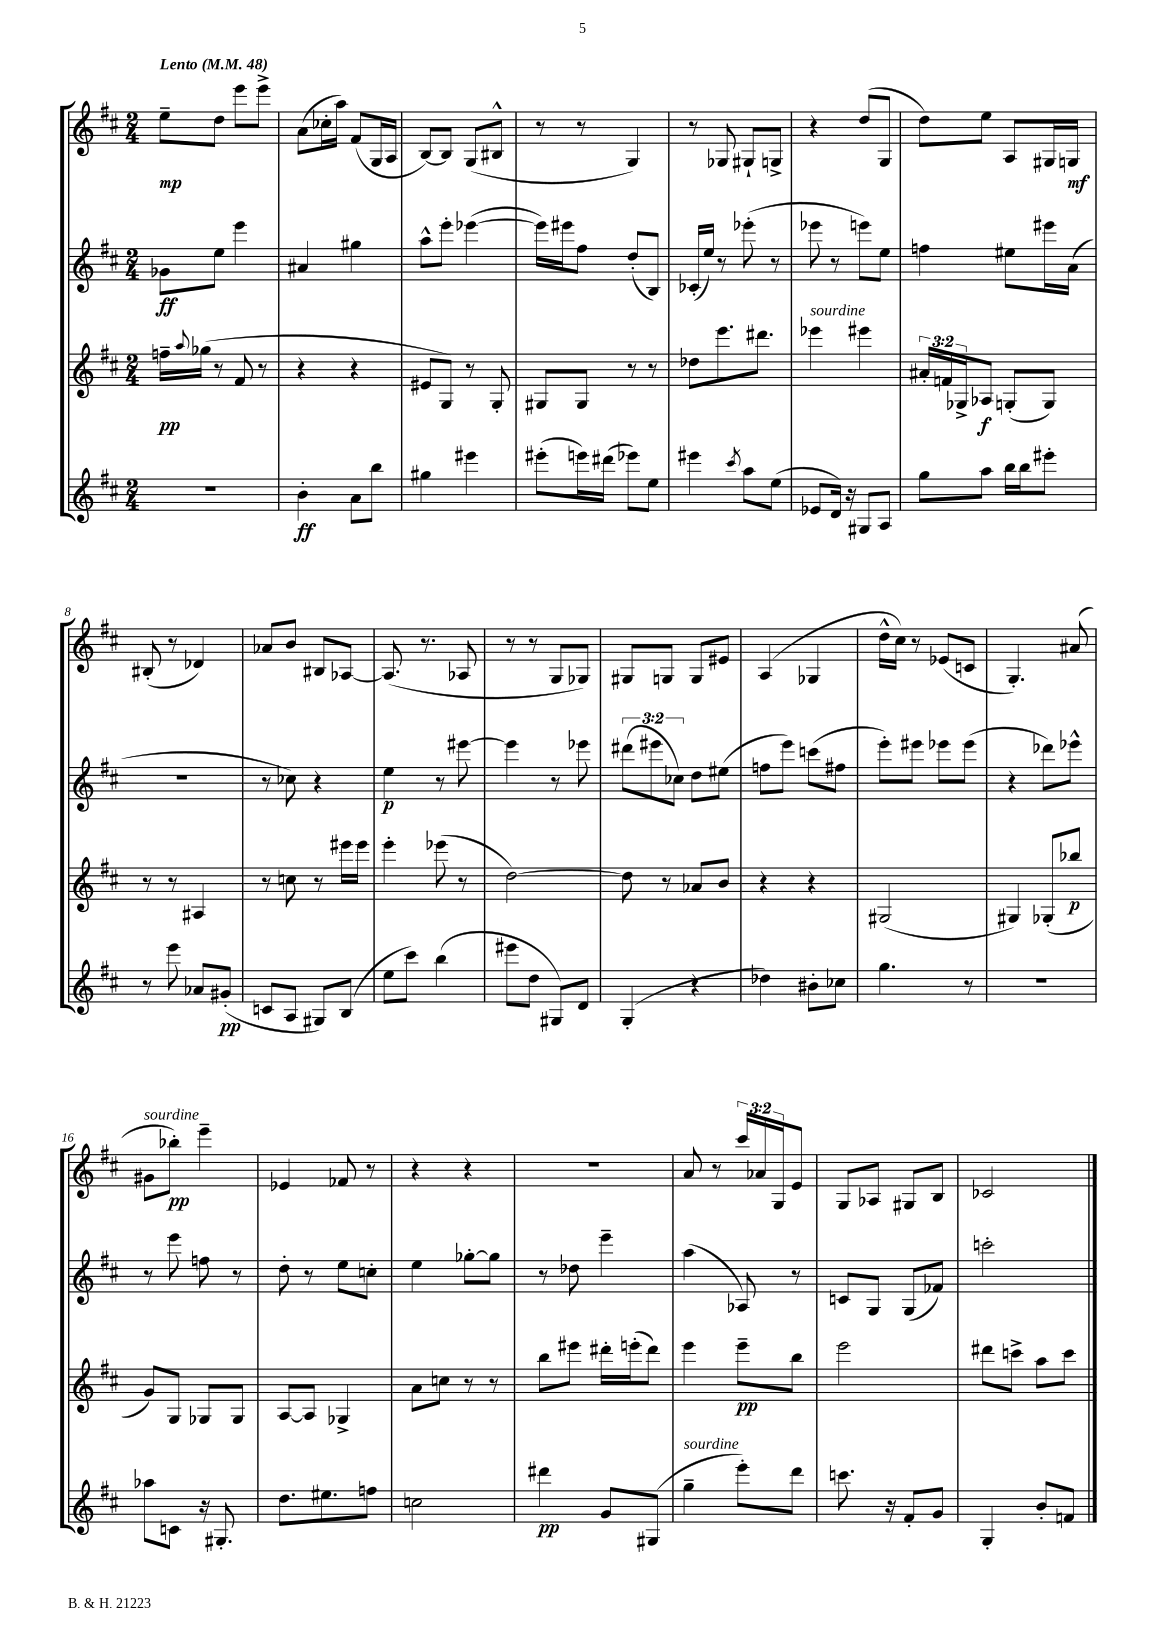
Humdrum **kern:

**kern	**dynam	**kern	**dynam	**kern	**dynam	**kern	**dynam
*part4	*part4	*part3	*part3	*part2	*part2	*part1	*part1
*staff4	*staff4	*staff3	*staff3	*staff2	*staff2	*staff1	*staff1
*clefG2	*	*clefG2	*	*clefG2	*	*clefG2	*
*k[f#c#]	*	*k[f#c#]	*	*k[f#c#]	*	*k[f#c#]	*
*M2/4	*	*M2/4	*	*M2/4	*	*M2/4	*
*MM48	*	*MM48	*	*MM48	*	*MM48	*
=1	=1	=1	=1	=1	=1	=1	=1
!	!	!	!	!	!	!LO:TX:a:B:t=Lento	!
2r	.	16ffn~\LL	pp	8g-X\L	ff	8ee~\L	mp
.	.	8qqaa/	.	.	.	.	.
.	.	(16gg-X\JJ	.	.	.	.	.
.	.	8r	.	8ee\J	.	8dd\J	.
.	.	8f#/	.	4eee\	.	8eee\L	.
.	.	8r	.	.	.	8eee^\J	.
=2	=2	=2	=2	=2	=2	=2	=2
4b'\	ff	4r	.	4a#X/	.	(8a\L	.
.	.	.	.	.	.	16cc-X'\L	.
.	.	.	.	.	.	16aa\JJ)	.
8a\L	.	4r	.	4gg#X\	.	(8f#/L	.
8bb\J	.	.	.	.	.	16G/L	.
.	.	.	.	.	.	16A/JJ	.
=3	=3	=3	=3	=3	=3	=3	=3
4gg#X\	.	8e#X/L	.	8aa^^\L	.	[8B/L)	.
.	.	8G/J)	.	8eee'\J	.	8B/J]	.
4eee#X\	.	8r	.	([4eee-X\	.	(8G/L	.
.	.	8G'/	.	.	.	8B#X^^/J	.
=4	=4	=4	=4	=4	=4	=4	=4
(8eee#X'\L	.	8G#X/L	.	16eee-\LL])	.	8r	.
.	.	.	.	16eee#X\J	.	.	.
16eeen\L)	.	8G#/J	.	8ff#\J	.	8r	.
(16ddd#X\JJ	.	.	.	.	.	.	.
8eee-X\L)	.	8r	.	(8dd'/L	.	4G/)	.
8ee\J	.	8r	.	8B/J)	.	.	.
=5	=5	=5	=5	=5	=5	=5	=5
4eee#X\	.	8dd-X\L	.	(16c-X'/LL	.	8r	.
.	.	.	.	16ee/JJ)	.	.	.
.	.	8.eee\	.	8r	.	8G-X/	.
8qccc#/	.	.	.	.	.	.	.
8aa\L	.	.	.	(8eee-X'\	.	8G#X`/L	.
.	.	8.ddd#X\J	.	.	.	.	.
(8ee\J	.	.	.	8r	.	8Gn^/J	.
=6	=6	=6	=6	=6	=6	=6	=6
!	!	!LO:TX:a:i:t=sourdine	!	!	!	!	!
8e-X/L	.	4eee-X\	.	8eee-X\	.	4r	.
16d/Jk)	.	.	.	8r	.	.	.
16r	.	.	.	.	.	.	.
8G#X/L	.	4eee#X\	.	8eeen\L)	.	(8dd/L	.
8A/J	.	.	.	8ee\J	.	8G/J	.
=7	=7	=7	=7	=7	=7	=7	=7
8gg\L	.	24a#X'/LL	.	4ffn\	.	8dd\L)	.
.	.	24fn/	.	.	.	.	.
.	.	24G-X^/J	.	.	.	.	.
8aa\J	.	8A-X/J	f	.	.	8ee\J	.
16bb\LL	.	(8Gn'/L	.	8ee#X\L	.	8A/L	.
16bb\J	.	.	.	.	.	.	.
8eee#X'\J	.	8G/J)	.	16eee#X\L	.	16G#X/L	.
.	.	.	.	(16a\JJ	.	16Gn/JJ	mf
!!LO:LB:g=z
=8	=8	=8	=8	=8	=8	=8	=8
8r	.	8r	.	2r	.	(8B#X'/	.
8eee\	.	8r	.	.	.	8r	.
8a-X/L	.	4A#X/	.	.	.	4d-X/)	.
(8g#X'/J	pp	.	.	.	.	.	.
=9	=9	=9	=9	=9	=9	=9	=9
8cn/L	.	8r	.	8r	.	8a-X/L	.
8A/J	.	8ccn\	.	8cc-X\)	.	8b/J	.
8G#X/L)	.	8r	.	4r	.	8B#X/L	.
(8B/J	.	16eee#X\LL	.	.	.	[8A-X/J	.
.	.	16eee#\JJ	.	.	.	.	.
=10	=10	=10	=10	=10	=10	=10	=10
8ee\L	.	4eee'\	.	4ee\	p	(8.A-/]	.
8ccc#\J)	.	.	.	.	.	.	.
.	.	.	.	.	.	8.r	.
(4bb\	.	(8eee-X\	.	8r	.	.	.
.	.	8r	.	[8eee#X\	.	8A-X/	.
=11	=11	=11	=11	=11	=11	=11	=11
8eee#X\L	.	[2dd\)	.	4eee#\]	.	8r	.
8dd\J	.	.	.	.	.	8r	.
8G#X/L)	.	.	.	8r	.	8G/L	.
8d/J	.	.	.	8eee-X\	.	8G-X/J)	.
=12	=12	=12	=12	=12	=12	=12	=12
(4G'/	.	8dd\]	.	(12ddd#X\L	.	8G#X/L	.
.	.	.	.	12eee#X\	.	.	.
.	.	8r	.	.	.	8Gn/J	.
.	.	.	.	12cc-X\J)	.	.	.
4r	.	8a-X/L	.	8dd\L	.	8G/L	.
.	.	8b/J	.	(8ee#X\J	.	8e#X/J	.
=13	=13	=13	=13	=13	=13	=13	=13
4dd-X\)	.	4r	.	8ffn\L	.	(4A/	.
.	.	.	.	8eee\J)	.	.	.
8b#X'\L	.	4r	.	(8cccn\L	.	4G-X/	.
8cc-X\J	.	.	.	8ff#X\J	.	.	.
=14	=14	=14	=14	=14	=14	=14	=14
4.gg\	.	(2G#X/	.	8eee'\L)	.	16dd^^\LL	.
.	.	.	.	.	.	16cc#\JJ)	.
.	.	.	.	8eee#X\J	.	8r	.
.	.	.	.	8eee-X\L	.	(8e-X/L	.
8r	.	.	.	(8eee-\J	.	8cn/J	.
=15	=15	=15	=15	=15	=15	=15	=15
2r	.	4G#X/)	.	4r	.	4.G'/)	.
.	.	(8G-X'/L	.	8ddd-X\L)	.	.	.
.	.	8bb-X/J	p	8eee-X^^\J	.	(8a#X/	.
!!LO:LB:g=z
=16	=16	=16	=16	=16	=16	=16	=16
!	!	!	!	!	!	!LO:TX:a:i:t=sourdine	!
8aa-X\L	.	8g/L)	.	8r	.	8g#X\L	.
8cn\J	.	8G/J	.	8eee\	.	8bb-X'\J)	pp
16r	.	8G-X/L	.	8ffn\	.	4eee~\	.
8.G#X'/	.	.	.	.	.	.	.
.	.	8G-/J	.	8r	.	.	.
=17	=17	=17	=17	=17	=17	=17	=17
8.dd\L	.	[8A/L	.	8dd'\	.	4e-X/	.
.	.	8A/J]	.	8r	.	.	.
8.ee#X\	.	.	.	.	.	.	.
.	.	4G-X^/	.	8ee\L	.	8f-X/	.
8ffn\J	.	.	.	8ccn'\J	.	8r	.
=18	=18	=18	=18	=18	=18	=18	=18
2ccn\	.	8a\L	.	4ee\	.	4r	.
.	.	8ccn\J	.	.	.	.	.
.	.	8r	.	[8gg-X'\L	.	4r	.
.	.	8r	.	8gg-\J]	.	.	.
=19	=19	=19	=19	=19	=19	=19	=19
4ddd#X\	pp	8bb\L	.	8r	.	2r	.
.	.	8eee#X\J	.	8dd-X\	.	.	.
8g/L	.	16ddd#X'\LL	.	4eee~\	.	.	.
.	.	(16eeen'\J	.	.	.	.	.
(8G#X/J	.	8ddd#\J)	.	.	.	.	.
=20	=20	=20	=20	=20	=20	=20	=20
!LO:TX:a:i:t=sourdine	!	!	!	!	!	!	!
4gg~\	.	4eee\	.	(4aa\	.	8a/	.
.	.	.	.	.	.	8r	.
8eee'\L)	.	8eee~\L	pp	8A-X/)	.	24ccc#/LL	.
.	.	.	.	.	.	24a-X/	.
.	.	.	.	.	.	24G/J	.
8ddd\J	.	8bb\J	.	8r	.	8e/J	.
=21	=21	=21	=21	=21	=21	=21	=21
8.cccn\	.	2eee\	.	8cn/L	.	8G/L	.
.	.	.	.	8G/J	.	8A-X/J	.
16r	.	.	.	.	.	.	.
8f#'/L	.	.	.	(8G/L	.	8G#X/L	.
8g/J	.	.	.	8f-X/J)	.	8B/J	.
=22	=22	=22	=22	=22	=22	=22	=22
4G'/	.	8ddd#X\L	.	2cccn'\	.	2c-X/	.
.	.	8cccn^\J	.	.	.	.	.
8b'/L	.	8aa\L	.	.	.	.	.
8fn/J	.	8ccc\J	.	.	.	.	.
==	==	==	==	==	==	==	==
*-	*-	*-	*-	*-	*-	*-	*-
